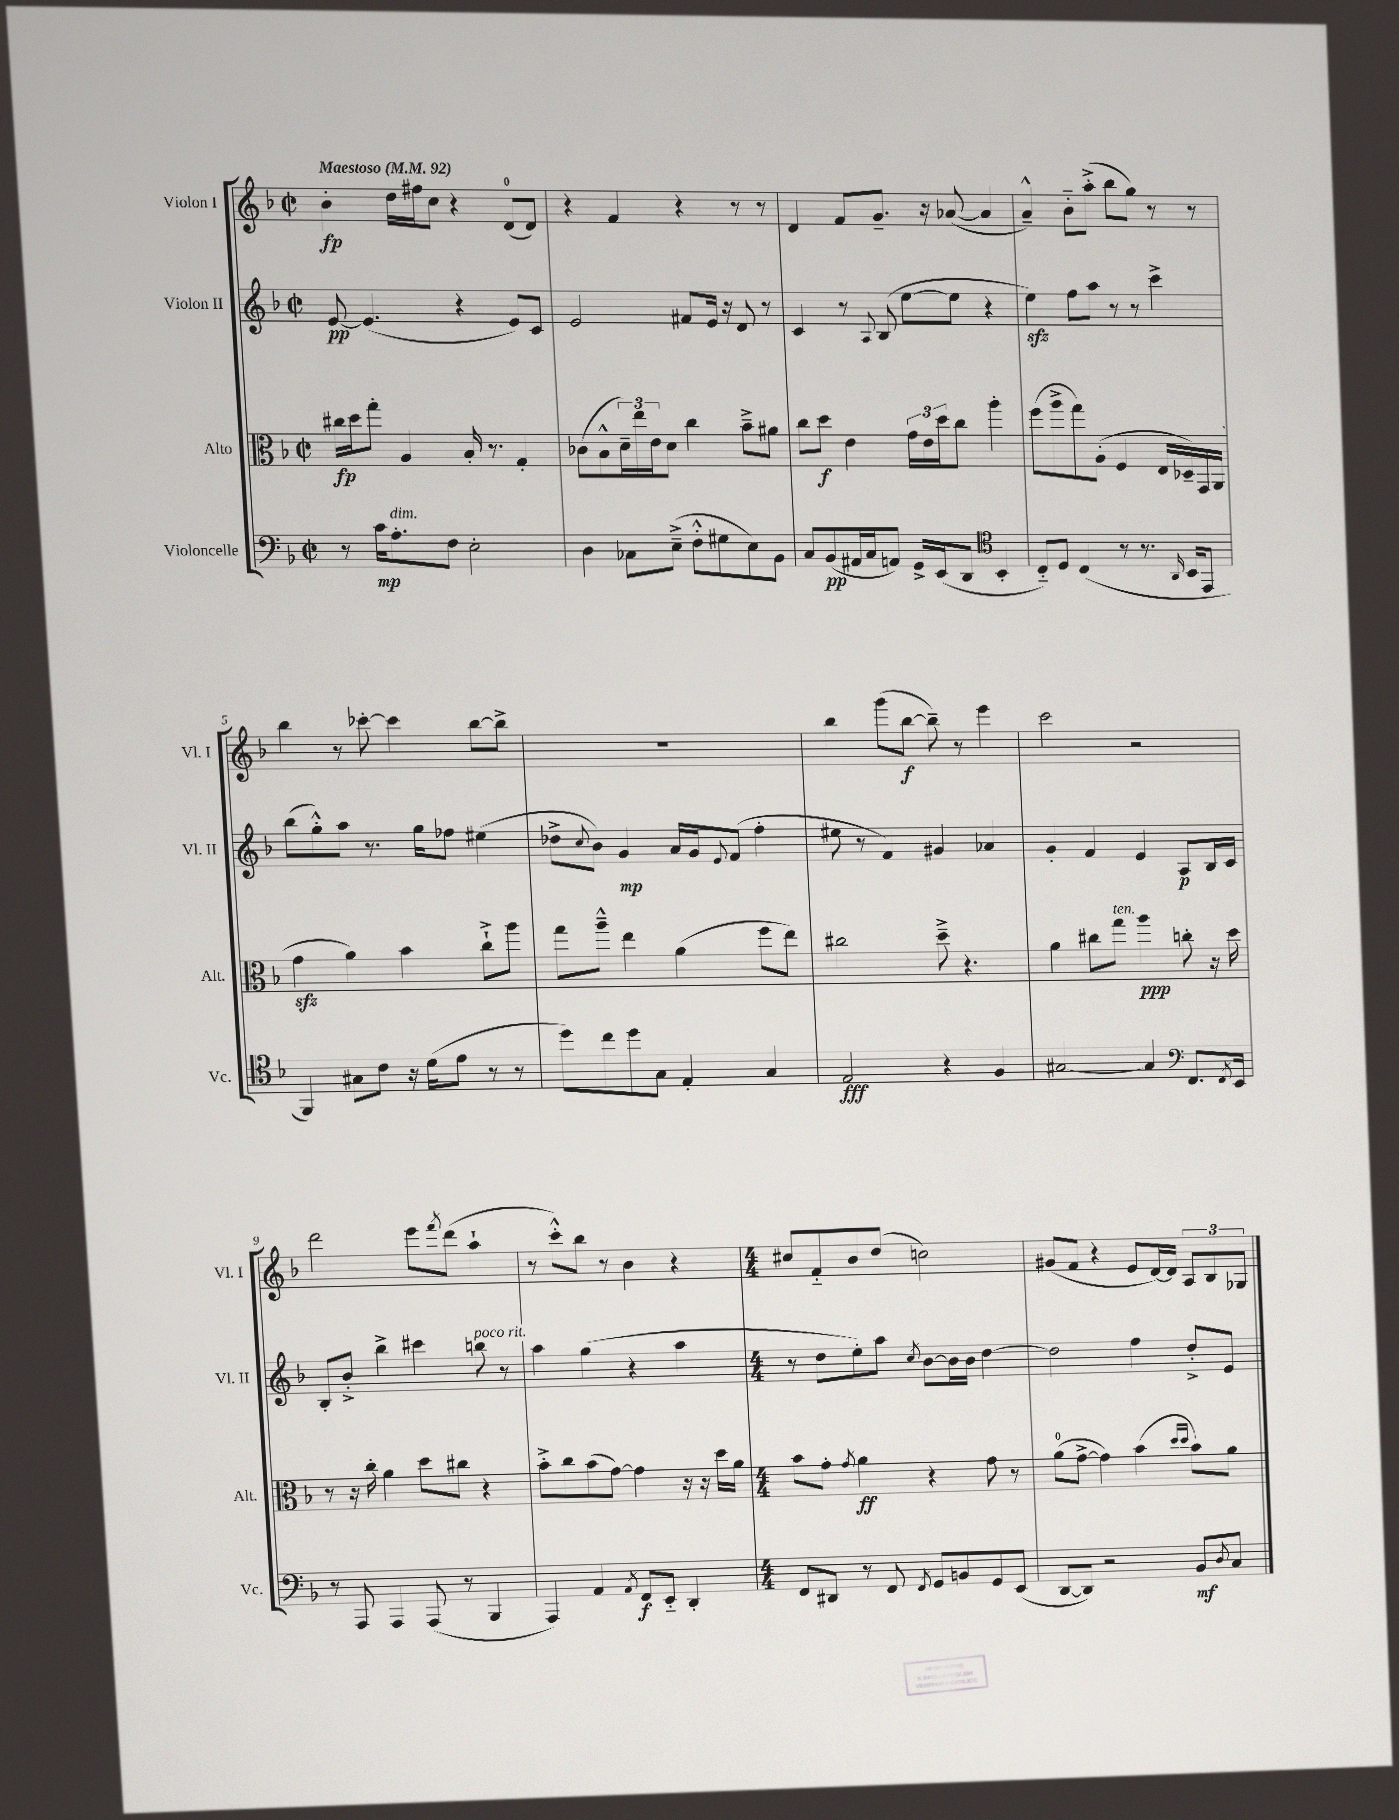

**kern	**dynam	**kern	**dynam	**kern	**dynam	**kern	**dynam
*part4	*part4	*part3	*part3	*part2	*part2	*part1	*part1
*staff4	*staff4	*staff3	*staff3	*staff2	*staff2	*staff1	*staff1
*I"Violoncelle	*	*I"Alto	*	*I"Violon II	*	*I"Violon I	*
*I'Vc.	*	*I'Alt.	*	*I'Vl. II	*	*I'Vl. I	*
*clefF4	*	*clefC3	*	*clefG2	*	*clefG2	*
*k[b-]	*	*k[b-]	*	*k[b-]	*	*k[b-]	*
*M2/2	*	*M2/2	*	*M2/2	*	*M2/2	*
*met(c|)	*	*met(c|)	*	*met(c|)	*	*met(c|)	*
*MM92	*	*MM92	*	*MM92	*	*MM92	*
=1	=1	=1	=1	=1	=1	=1	=1
!	!	!	!	!	!	!LO:TX:a:B:t=Maestoso	!
8r	.	16cc#X\LL	fp	[8e/	pp	4b-'\	fp
.	.	16dd\J	.	.	.	.	.
16c\KL	mp	8gg'\J	.	(4.e/]	.	.	.
!LO:TX:a:i:t=dim.	!	!	!	!	!	!	!
8.A'\	.	.	.	.	.	.	.
.	.	4A/	.	.	.	16dd\LL	.
.	.	.	.	.	.	16ff#X\J	.
8F\J	.	.	.	.	.	8cc\J	.
2E'\	.	16B-'/	.	4r	.	4r	.
.	.	8.r	.	.	.	.	.
.	.	4G'/	.	8e/L)	.	(8d/L	.
.	.	.	.	8c/J	.	8d/J)	.
=2	=2	=2	=2	=2	=2	=2	=2
4D\	.	(8c-X\L	.	2e/	.	4r	.
.	.	8B-^^\	.	.	.	.	.
8C-X\L	.	24d~\L)	.	.	.	4f/	.
.	.	24ee\	.	.	.	.	.
.	.	24e\J	.	.	.	.	.
(8E~^\J	.	8d\J	.	.	.	.	.
8F'^^\L	.	4cc\	.	8f#X/L	.	4r	.
8G#X\	.	.	.	16e/Jk	.	.	.
.	.	.	.	16r	.	.	.
8E\)	.	8b-~^\L	.	8d/	.	8r	.
8BB-\J	.	8a#X\J	.	8r	.	8r	.
=3	=3	=3	=3	=3	=3	=3	=3
8C/L	.	8cc\L	.	4c/	.	4d/	.
(8BB-/	pp	8dd\J	f	.	.	.	.
16AA#X/L	.	4e\	.	8r	.	8f/L	.
16C/J	.	.	.	.	.	.	.
.	.	.	.	8qqA/	.	.	.
8AAn/J)	.	.	.	(8B-/	.	8.g~/J	.
16GG^/LL	.	24g\LL	.	[8ee\L	.	.	.
.	.	24e\	.	.	.	.	.
(16EE/J	.	.	.	.	.	16r	.
.	.	24dd\J	.	.	.	.	.
8DD/J	.	8cc\J	.	8ee\J]	.	([8a-X/	.
*clefC4	*	*	*	*	*	*	*
4BB-'/	.	4aa'\	.	4r	.	4a-/]	.
=4	=4	=4	=4	=4	=4	=4	=4
8C/L)	.	(8ff\L	.	4eezz\)	.	4a~^^/)	.
8D/J	.	8aa^\	.	.	.	.	.
(4C/	.	8gg\)	.	8ff\L	.	8b-\L	.
.	.	(8A'\J	.	8aa\J	.	(8aa'^\J	.
8r	.	4F/	.	8r	.	8bb-\L	.
8.r	.	.	.	8r	.	8gg\J)	.
.	.	16E/LL	.	4ccc^\	.	8r	.
16qqAA/	.	.	.	.	.	.	.
16BB-/KL	.	16D-X~/)	.	.	.	.	.
8EE/J	.	16GG/	.	.	.	8r	.
.	.	(16AA/JJ	.	.	.	.	.
!!LO:LB:g=z
=5	=5	=5	=5	=5	=5	=5	=5
4FF/)	.	4gzz\	.	(8bb-\L	.	4bb-\	.
.	.	.	.	8gg'^^\)	.	.	.
8G#X\L	.	4a\)	.	8aa\J	.	8r	.
8c\J	.	.	.	8.r	.	[8ccc-X'\	.
16r	.	4b-\	.	.	.	4ccc-\]	.
(16d\KL	.	.	.	16gg\KL	.	.	.
8e\J	.	.	.	8ff-X\J	.	.	.
8r	.	8cc`^\L	.	(4ee#X\	.	[8bb-\L	.
8r	.	8aa\J	.	.	.	8bb-^\J]	.
=6	=6	=6	=6	=6	=6	=6	=6
8dd\L)	.	8gg\L	.	8dd-X^\L	.	1r	.
.	.	.	.	8qqcc/	.	.	.
8cc\	.	8aa~^^\J	.	8b-\J)	.	.	.
8dd\	.	4ee\	.	4g/	mp	.	.
8G\J	.	.	.	.	.	.	.
4E'/	.	(4a\	.	16a/LL	.	.	.
.	.	.	.	16g/J	.	.	.
.	.	.	.	8qqe/	.	.	.
.	.	.	.	(8f/J	.	.	.
4G/	.	8ff\L	.	4ff'\	.	.	.
.	.	8ee\J)	.	.	.	.	.
=7	=7	=7	=7	=7	=7	=7	=7
2E/	fff	2cc#X\	.	8ee#X\	.	4bb-\	.
.	.	.	.	8r	.	.	.
.	.	.	.	4f/)	.	(8ggg\L	.
.	.	.	.	.	.	[8bb-\J	f
4r	.	8dd~^\	.	4g#X/	.	8bb-~\])	.
.	.	4.r	.	.	.	8r	.
4F/	.	.	.	4a-X/	.	4eee\	.
=8	=8	=8	=8	=8	=8	=8	=8
[2G#X/	.	4a\	.	4g'/	.	2ccc\	.
.	.	8cc#X\L	.	4f/	.	.	.
!	!	!LO:TX:a:i:t=ten.	!	!	!	!	!
.	.	8gg\J	.	.	.	.	.
4G#/]	.	4aa\	ppp	4e/	.	2r	.
*clefF4	*	*	*	*	*	*	*
8.FF/L	.	8ccn'\	.	8A/L	p	.	.
.	.	16r	.	16B-/L	.	.	.
8qFF/	.	.	.	.	.	.	.
16EE/Jk	.	16dd\	.	16c/JJ	.	.	.
!!LO:LB:g=z
=9	=9	=9	=9	=9	=9	=9	=9
8r	.	8r	.	8B-'/L	.	2ddd\	.
8AAA/	.	16r	.	8b-'^/J	.	.	.
.	.	16cc'\	.	.	.	.	.
4AAA/	.	4a\	.	4bb-^\	.	.	.
(8AAA/	.	8dd\L	.	4ccc#X\	.	8eee\L	.
.	.	.	.	.	.	8qfff/	.
8r	.	8cc#X\J	.	.	.	(8ddd\J	.
!	!	!	!	!LO:TX:a:i:t=poco rit.	!	!	!
4BBB-/	.	4r	.	8bbn\	.	4aa`\	.
.	.	.	.	8r	.	.	.
=10	=10	=10	=10	=10	=10	=10	=10
4AAA/)	.	8b-'^\L	.	4aa\	.	8r	.
.	.	8cc\	.	.	.	8ccc'^^\L)	.
4AA/	.	(8b-\	.	(4gg\	.	8bb-\J	.
.	.	[8g\J)	.	.	.	8r	.
8qAA/	.	.	.	.	.	.	.
8FF/L	f	4g\]	.	4r	.	4b-\	.
8EE/J	.	.	.	.	.	.	.
4DD'/	.	16r	.	4aa\	.	4r	.
.	.	16r	.	.	.	.	.
.	.	16dd\LL	.	.	.	.	.
.	.	16a\JJ	.	.	.	.	.
=11	=11	=11	=11	=11	=11	=11	=11
*M4/4	*	*M4/4	*	*M4/4	*	*M4/4	*
8FF/L	.	8b-\L	.	8r	.	8cc#X/L	.
8DD#X/J	.	8g'\J	.	8dd\L	.	8f/	.
.	.	8qg/	.	.	.	.	.
8r	.	4a\	ff	8ee'\)	.	8b-/	.
8FF/	.	.	.	8aa\J	.	(8dd/J	.
8qFF/	.	.	.	8qcc/	.	.	.
8GG/L	.	4r	.	[8b-\L	.	2ccn\)	.
8BBn/	.	.	.	16b-\L]	.	.	.
.	.	.	.	16b-\JJ	.	.	.
8GG/	.	8g\	.	[4dd\	.	.	.
(8EE/J	.	8r	.	.	.	.	.
=12	=12	=12	=12	=12	=12	=12	=12
[8DD/L	.	(8a\L	.	2dd\]	.	(8g#X/L	.
8DD/J])	.	[8g^\J	.	.	.	8f/J	.
2r	.	4g\])	.	.	.	4r	.
.	.	(4b-\	.	4ff\	.	8e/L	.
.	.	.	.	.	.	[16d/L)	.
.	.	.	.	.	.	16d/JJ]	.
.	.	16qqdd/LL	.	.	.	.	.
.	.	16qqdd/JJ	.	.	.	.	.
8BB-/L	mf	8b-\L)	.	8dd'^/L	.	12A/L	.
.	.	.	.	.	.	12B-/	.
8qD/	.	.	.	.	.	.	.
8C/J	.	8a\J	.	8e/J	.	.	.
.	.	.	.	.	.	12G-X/J	.
==	==	==	==	==	==	==	==
*-	*-	*-	*-	*-	*-	*-	*-
